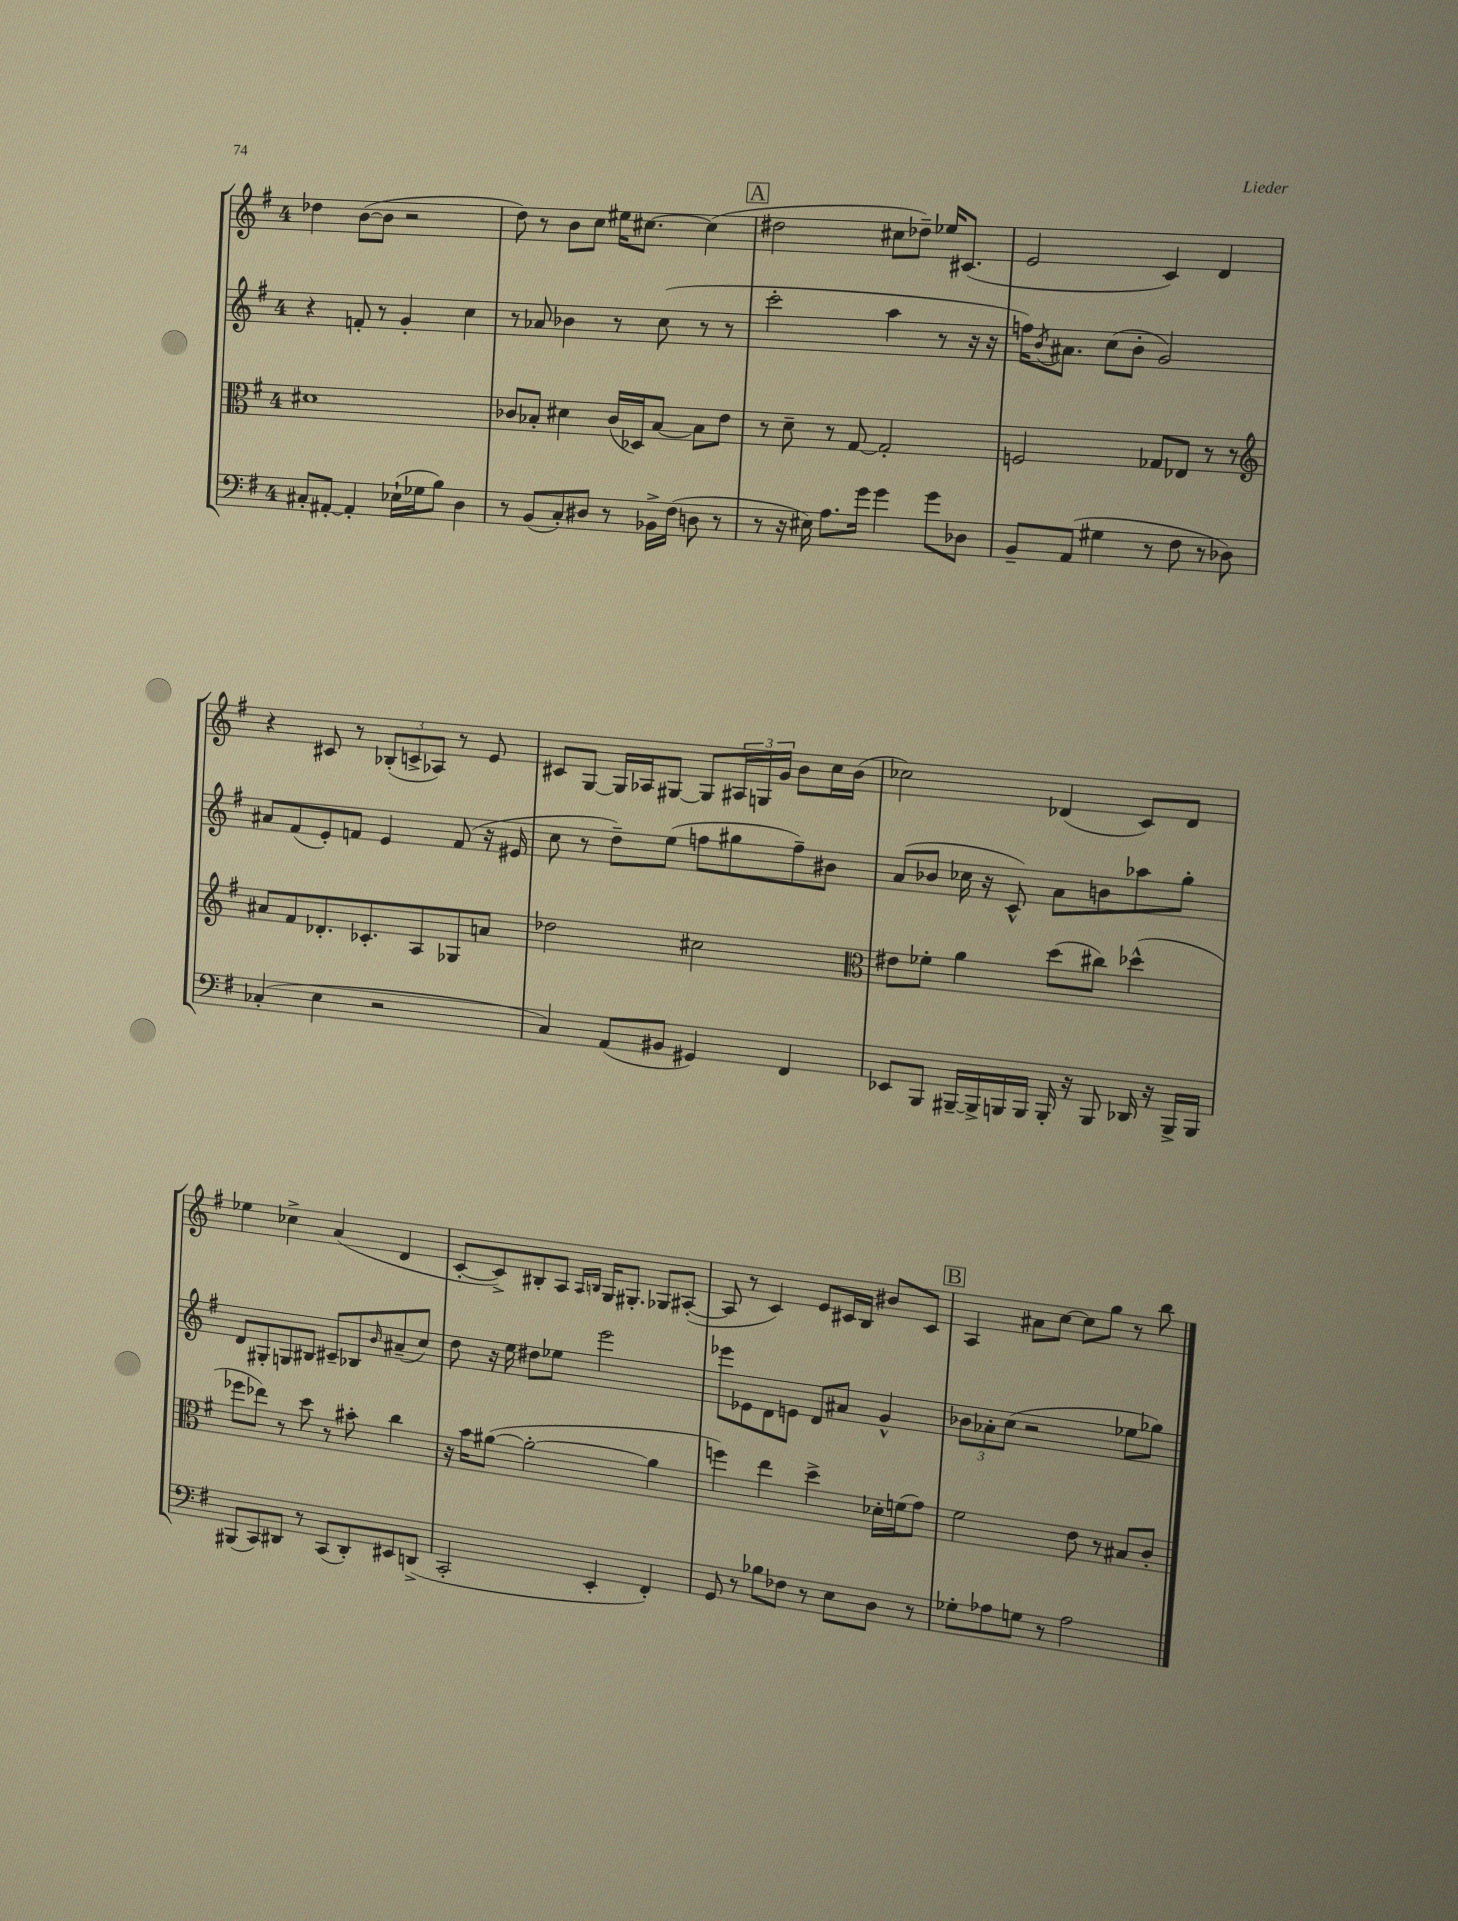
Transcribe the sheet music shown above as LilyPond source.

<<
\new StaffGroup <<
\new Staff = "s0" {
    \clef treble \key g \major \once \override Staff.TimeSignature.style = #'single-digit \time 4/4
    des''4 b'8~( b'8 r2 |
    d''8) r8 b'8 c''8 eis''16 cis''8.~ cis''4( |
    \mark \markup { \box "A" } dis''2 cis''8 des''8--) ees''16 cis'8.( |
    e'2 c'4) d'4 |
    r4 cis'8 r8 \tuplet 3/2 { bes8-.( c'8-> aes8) } r8 e'8 |
    cis'8 g8~ g16 aes16 gis8~ gis8 \tuplet 3/2 { ais16 g16 g'16 } b'8 c''16 b'16( |
    ces''2) des'4( c'8) des'8 |
    ees''4 ces''4-> a'4( d'4 |
    c'8~-. c'8->) bis8-. a8 \grace { a16 b16 } g16 gis8.-. ges8 ais8~-.( |
    ais8 r8 c'4) e'8 cis'16 b16 bis'8 cis'8 |
    \mark \markup { \box "B" } a4 ais'8 c''8~ c''8 g''8 r8 b''8 \bar "|." |
}
\new Staff = "s1" {
    \clef treble \key g \major \once \override Staff.TimeSignature.style = #'single-digit \time 4/4
    r4 f'8-. r8 g'4-. c''4 |
    r8 aes'8 bes'4 r8 c''8( r8 r8 |
    \mark \markup { \box "A" } c'''2-. a''4 r8 r16 r16 |
    f''16) \acciaccatura { b'8 } ais'8. c''8( b'8-. g'2) |
    ais'8 fis'8( e'8-.) f'8 e'4 f'8( r16 eis'16 |
    c''8 r8 d''8--) e''8( f''8 gis''8 f''8--) bis'8 |
    a'8( bes'8 ces''16 r16 c'8-^) a'8 b'8 aes''8 g''8-. |
    d'8 gis8-. g8 bis8 cis'8-- bes8 \grace { b'16 } ais'8--( c''8) |
    d''8 r16 e''16 dis''8 ees''8 e'''2 |
    ees'''8 ees'8 d'8 e'8 d'8 ais'8 g'4-^ |
    \mark \markup { \box "B" } \tuplet 3/2 { bes'8 aes'8-. c''8( } r2 ees''8 ges''8) \bar "|." |
}
\new Staff = "s2" {
    \clef alto \key g \major \once \override Staff.TimeSignature.style = #'single-digit \time 4/4
    dis'1 |
    ces'8 bes8-. dis'4 ces'16( des16) bes8~ bes8 e'8 |
    \mark \markup { \box "A" } r8 d'8-- r8 g8~ g2-. |
    f2 ges8 ees8 r8 r8 |
    \clef treble ais'8 fis'8 des'8.-. ces'8.-. a8 ges8 a'8 |
    des''2 cis''2 |
    \clef alto eis'8 fes'8-. a'4 d''8( cis''8) des''4-^( |
    fes''8 ees''8) r8 d''8 r8 bis'8-. c''4 |
    r16 b'16 ais'8~( ais'2~-. ais'4 |
    f''4) e''4 d''4-> des'16-. f'16( g'8) |
    \mark \markup { \box "B" } fis'2 e'8 r8 bis8 c'8-. \bar "|." |
}
\new Staff = "s3" {
    \clef bass \key g \major \once \override Staff.TimeSignature.style = #'single-digit \time 4/4
    cis8-. ais,8~-. ais,4-. ees16-!( ges16 b8) d4 |
    r8 b,8( c8-.) dis8 r8 bes,16-> fis16( d8 r8 |
    \mark \markup { \box "A" } r8 r16 eis16) a8. g'16 g'4 g'8 des8 |
    b,8-- a,8( gis4 r8 fis8 r8 des8) |
    ces4-.( e4 r2 |
    c4) a,8( bis,8 gis,4) fis,4 |
    ees,8 b,,8 bis,,16~-- bis,,16-> b,,16 b,,16 b,,16-. r16 b,,8 des,16 r16 b,,16-> b,,16 |
    bis,,8( c,8) dis,8 r8 c,8( dis,8-.) eis,8 d,8->( |
    c,2-. e,4-. fis,4-.) |
    g,8 r8 bes8 fes8 r8 e8 d8 r8 |
    \mark \markup { \box "B" } ges8-. aes8 g8 r8 aes2 \bar "|." |
}
>>
>>
\layout { \context { \Score \remove "Bar_number_engraver" } }
